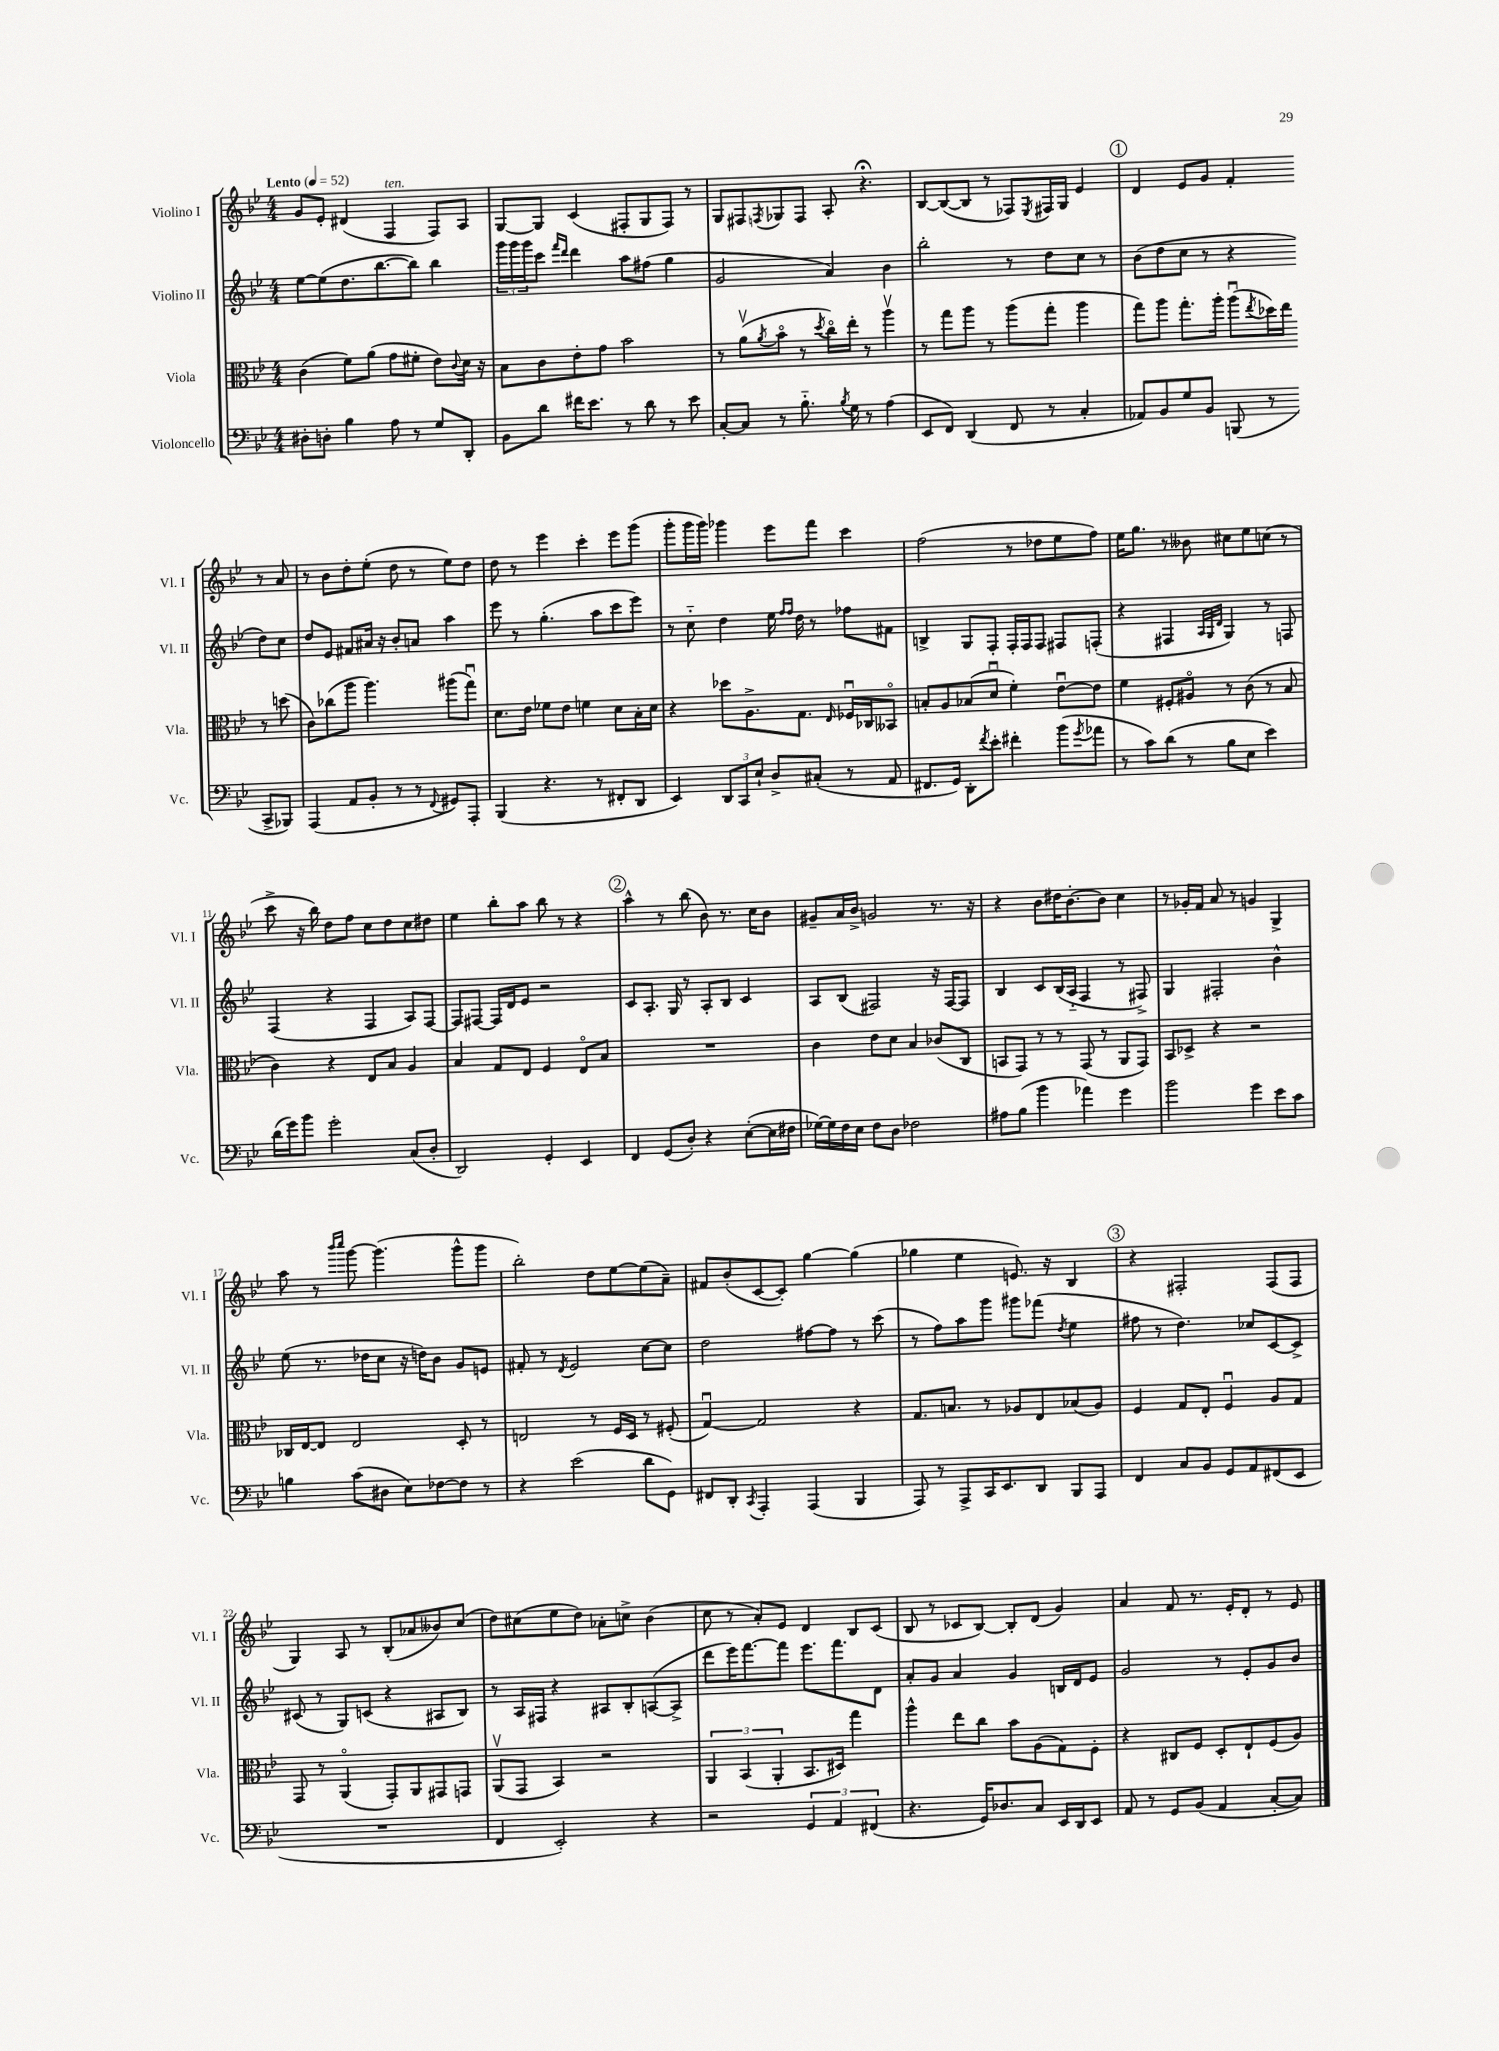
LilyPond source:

<<
\new StaffGroup <<
\new Staff = "s0" \with { instrumentName = "Violino I" shortInstrumentName = "Vl. I" } {
    \clef treble \key bes \major \numericTimeSignature \time 4/4 \tempo "Lento" 4 = 52
    g'8 ees'8-. dis'4( f4^\markup { \italic "ten." } f8) a8 |
    g8~ g8 c'4( fis8-. g8 fis8) r8 |
    g8 fis8 \acciaccatura { f8 } ges8 f8 a8-. r4.\fermata |
    bes8~ bes8~( bes8 r8 fes8) \acciaccatura { ees8 } fis16 g16 ees'4 |
    \mark \markup { \circle "1" } d'4 ees'8 g'8 f'4-. r8 a'8 |
    r8 bes'8 d''8-. ees''8-.( d''8 r8 ees''8) d''8 |
    d''8 r8 ees'''4 c'''4-. ees'''8 g'''8( |
    g'''8-. g'''16 g'''16) ges'''4 ees'''8 f'''8 c'''4 |
    f''2( r8 des''8 ees''8 f''8) |
    ees''16 g''8. r8 beses'8 cis''8 ees''8 c''8( r8 |
    c'''8-> r16 bes''16) d''8 f''8 c''8 d''8 c''8 dis''8 |
    ees''4 bes''8-. a''8 bes''8 r8 r4 |
    \mark \markup { \circle "2" } a''4-^ r8 bes''8( bes'8) r8. c''16 bes'8 |
    gis'8-- a'16 bes'16-> g'2 r8. r16 |
    r4 bes'8 dis''16 bes'8.~-. bes'8 c''4 |
    r8 ges'16-. f'16 a'8 r8 g'4 g4-> |
    a''8 r8 \grace { bes'''16 c''''16 } g'''8~ g'''4.( g'''8-^ g'''8 |
    bes''2-.) d''8 ees''8~ ees''8( a'8--) |
    fis'8 bes'8-.( c'8~ c'8-.) g''4~ g''4( |
    ges''4 ees''4 e'8.) r16 bes4 |
    \mark \markup { \circle "3" } r4 fis2-. fis8( fis8 |
    g4) a8 r8 bes8-.( aes'8 beses'8) c''8( |
    d''8) cis''8( ees''8 d''8) aes'8-. c''8-> bes'4( |
    c''8 r8 a'8-.) ees'8 d'4 bes8 c'8( |
    bes8 r8 ces'8 bes8~) bes8-. d'8( g'4) |
    a'4 f'8 r8. ees'16-. d'8-. r8 ees'8 \bar "|." |
}
\new Staff = "s1" \with { instrumentName = "Violino II" shortInstrumentName = "Vl. II" } {
    \clef treble \key bes \major \numericTimeSignature \time 4/4
    ees''8~ ees''8( d''8. bes''8.~ bes''8) bes''4 |
    \tuplet 3/2 { g'''16 g'''16 g'''16 } c'''8 \grace { f'''16 d'''16 } d'''4 a''8 fis''8( g''4 |
    g'2 a'4) bes'4 |
    bes''2-. r8 d''8 c''8 r8 |
    \mark \markup { \circle "1" } bes'8( d''8 c''8 r8 r4 d''8) c''8 |
    d''8 ees'8 fis'8 ais'16 r16 bes'8-. a'8 a''4 |
    ees'''8 r8 g''4.-.( a''8 c'''8 ees'''8) |
    r8 c''8-_ d''4 ees''16 \grace { f''16 f''16 } d''16 r8 fes''8 fis'8 |
    b4-> g8 f8-. f16-. f16 f8 fis8 f8-.( |
    r4 fis4 \grace { a32 g32 d'32 } g4) r8 f8 |
    f4( r4 f4 a8) f8~ |
    f8 fis8~ fis16 d'16 ees'8 r2 |
    \mark \markup { \circle "2" } c'8 a8.-. g16 r8 a8-. bes8 c'4 |
    a8 bes8( fis2) r16 fis16~ fis8 |
    bes4 c'8 bes16( a16-_ f4 r8 fis8->) |
    g4 fis2-. bes'4-^ |
    ees''8( r8. des''16 c''8 r16 d''16) bes'8 g'8 e'8 |
    fis'8-. r8 \acciaccatura { d'8 } ees'2 c''8~ c''8 |
    d''2 fis''8~ fis''8 r8 c'''8( |
    r8 f''8) a''8 g'''8 gis'''8 fes'''8( \acciaccatura { d''8 } ees''4 |
    \mark \markup { \circle "3" } fis''8 r8 d''4.) ces''8 c'8~ c'8-> |
    cis'8( r8 g8) c'8( r4 ais8 bes8) |
    r8 a16 fis16 r4 ais8 bes8-. a8~( a8-> |
    d'''8 ees'''16) f'''8.~ f'''8 ees'''8. f'''8. d'8 |
    a'8-. g'8 a'4 g'4 b16 d'16 ees'8 |
    g'2 r8 ees'8-. g'8 bes'8 \bar "|." |
}
\new Staff = "s2" \with { instrumentName = "Viola" shortInstrumentName = "Vla." } {
    \clef alto \key bes \major \numericTimeSignature \time 4/4
    c'4( f'8) a'8( g'8 fis'8-. ees'8) \appoggiatura { c'8 } d'16 r16 |
    bes8 c'8 ees'8-. g'8 bes'2 |
    r8 a'8\upbow( \acciaccatura { a'8 } bes'8\flageolet r8 \acciaccatura { d''8 } c''16\flageolet) ees''16-. r8 a''4\upbow |
    r8 g''8 a''8 r8 a''8( g''8-. a''4 |
    \mark \markup { \circle "1" } g''8) a''8 g''8.-. a''16-. a''8\downbow( \acciaccatura { ees''8 } des''16) ees''16 r8 d''8( |
    c'8) ces''8( a''8 a''4.) ais''8( g''8\downbow) |
    d'8. ees'16 fes'8 ees'8 f'4 d'8 bes16-. d'16 |
    r4 des''8 a8.-> g8. \grace { ees16 } fes16\downbow ces16 beses,8\flageolet |
    b8-. a8 bes8( d'8\downbow f'4-.) ees'8~\downbow ees'8 |
    f'4 fis8-. ais8\flageolet r8 c'8( r8 bes8 |
    c'4) r4 ees8 bes8 a4 |
    bes4 g8 ees8 f4 ees8\flageolet bes8 |
    \mark \markup { \circle "2" } R1 |
    c'4 ees'8 d'8 bes4 ces'8( c8 |
    b,8 g,8) r8 r8 g,8( r8 a,8 g,8) |
    bes,8 des8-> r4 r2 |
    ces16 ees16~ ees8 ees2 d8-. r8 |
    e2 r8 f16 d16 r8 fis8-.( |
    g4~\downbow) g2 r4 |
    g8. b8. r8 aes8 ees8 bes8( aes8) |
    \mark \markup { \circle "3" } f4 g8 ees8-. f4\downbow a8 g8 |
    g,8 r8 a,4\flageolet( g,8-.) a,8 gis,8 g,8 |
    a,8\upbow( g,8 bes,4) r2 |
    \tuplet 3/2 { a,4 bes,4( a,4-. } bes,8. dis16) g''4 |
    a''4-^ ees''8 c''8 bes'8 a8( g8) f8-. |
    r4 cis8 f8 d8-. ees8-! f8( a8) \bar "|." |
}
\new Staff = "s3" \with { instrumentName = "Violoncello" shortInstrumentName = "Vc." } {
    \clef bass \key bes \major \numericTimeSignature \time 4/4
    dis8-. d8-. bes4 a8 r8 g8 d,8-. |
    bes,8 d'8 fis'16 ees'8. r8 d'8 r8 ees'8 |
    c8~-. c8 r8 bes8.-_ \acciaccatura { bes8 } g16 r8 a4( |
    ees,8 f,8) d,4( f,8 r8 c4-. |
    \mark \markup { \circle "1" } aes,8) bes,8 g8 bes,8 b,,8( r8 c,8-> bes,,8) |
    a,,4( a,8 bes,8-. r8 r8 \appoggiatura { f,8 } gis,8) a,,8-. |
    bes,,4( r4. r8 fis,8-. d,8 |
    ees,4) \tuplet 3/2 { d,8 c,8 ees8-! } d8-> cis8-.( r8 a,8 |
    fis,8. g,16) d,8-. \acciaccatura { f'8 } ees'8-. fis'4-. bes'8( \acciaccatura { g'8 } aes'8 |
    r8 c'8) d'8( r8 bes8 ees8 ees'4) |
    d'16( g'16) bes'8 g'2-. c8( d8-. |
    d,2) g,4-. ees,4 |
    \mark \markup { \circle "2" } f,4 g,8( d8-.) r4 ees8~-.( ees16 fis16 |
    ges16~) ges16 f16 ees16 f8 d8 fes2 |
    ais8 bes8( bes'4 aes'4) g'4 |
    bes'2 g'4 ees'8 c'8 |
    b4 c'8( dis8 ees8) fes8~ fes8 r8 |
    r4 ees'2( d'8 g,8) |
    fis,8 d,8-. \acciaccatura { c,8 } a,,4-. a,,4( bes,,4 |
    a,,8) r8 a,,8-> c,16 ees,8. d,8 bes,,8 a,,8 |
    \mark \markup { \circle "3" } f,4 c8 bes,8 g,8 a,8 fis,8( ees,8 |
    R1 |
    f,4 ees,2-.) r4 |
    r2 \tuplet 3/2 { g,4 a,4 fis,4( } |
    r4. g,16) des8. c8 ees,16 d,16 ees,8 |
    a,8 r8 g,8 bes,8( a,4 c8~-. c8) \bar "|." |
}
>>
>>
